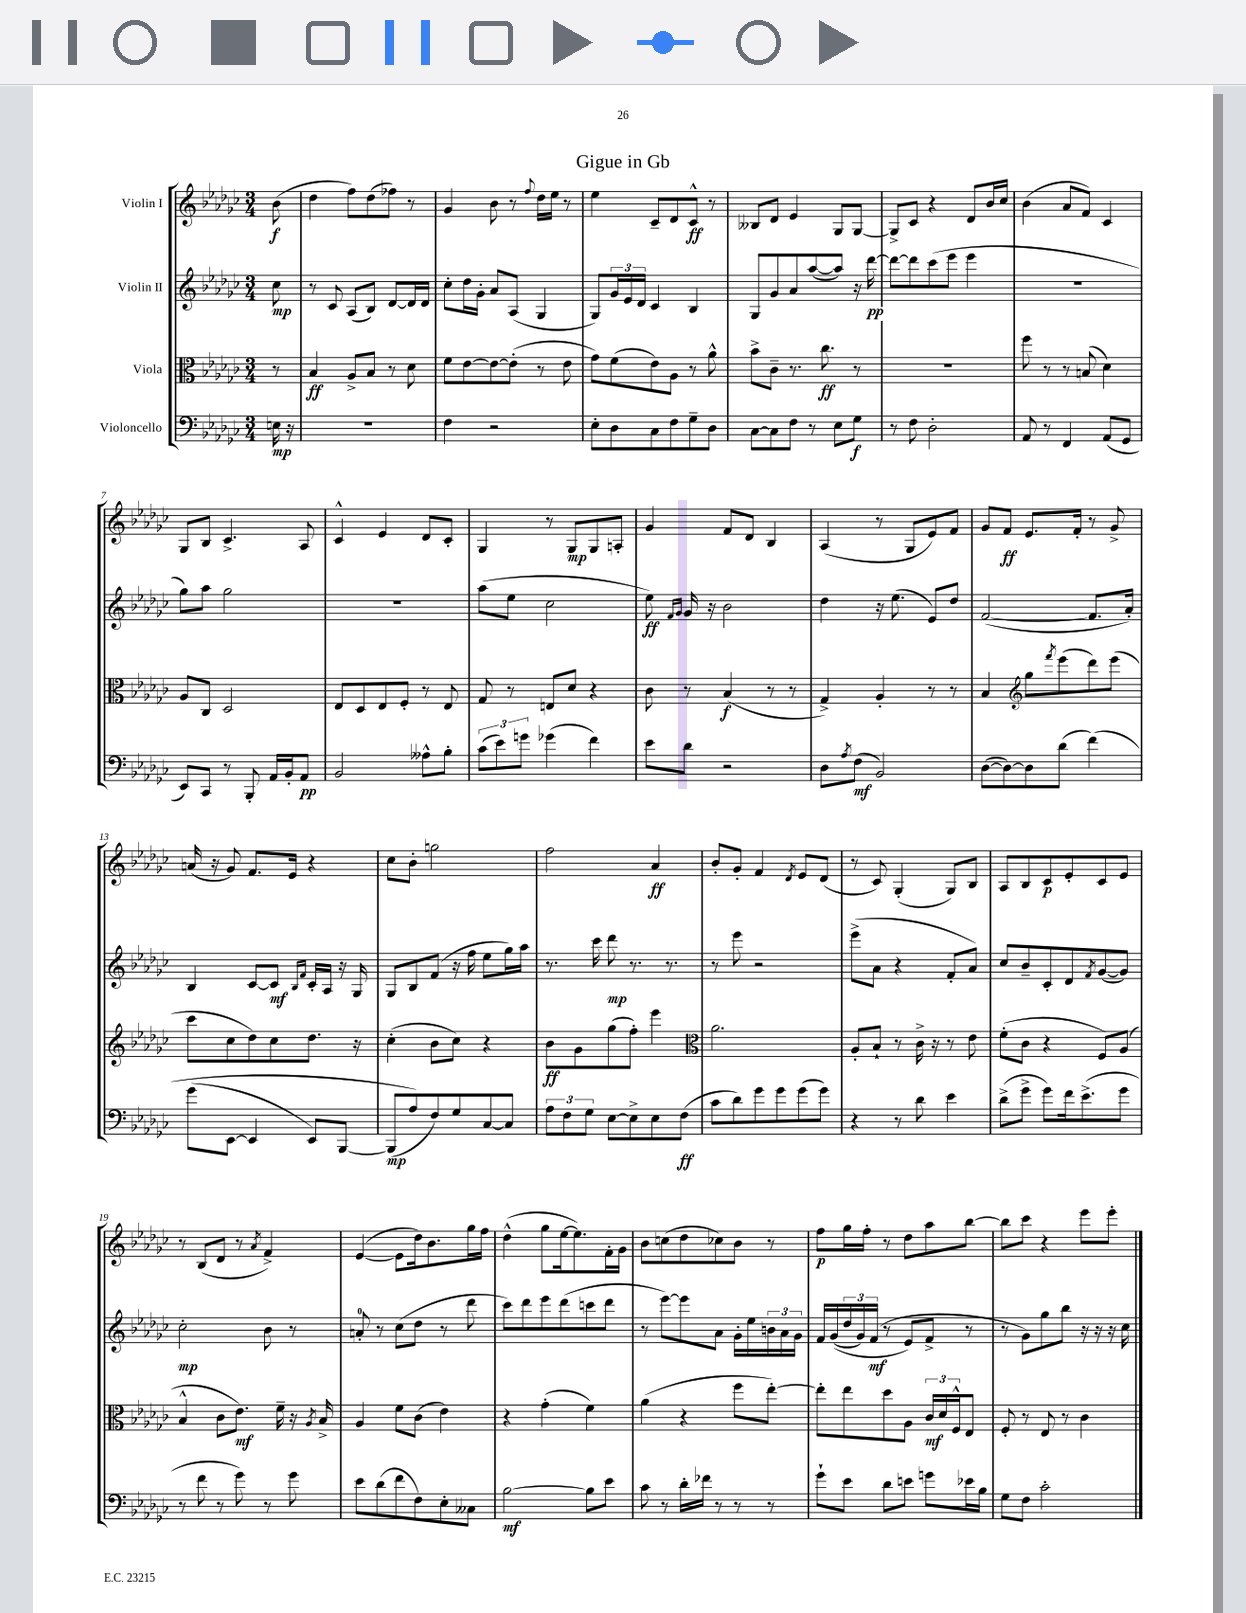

**kern	**kern	**kern	**kern
*staff4	*staff3	*staff2	*staff1
*clefF4	*clefC3	*clefG2	*clefG2
*k[b-e-a-d-g-c-]	*k[b-e-a-d-g-c-]	*k[b-e-a-d-g-c-]	*k[b-e-a-d-g-c-]
*M3/4	*M3/4	*M3/4	*M3/4
16E\	8r	8cc-\	(8b-\
16r	.	.	.
=	=	=	=
2.r	4B-/	8r	4dd-\
.	.	8c-/	.
.	8A-^/L	(8A-/L	8ff\L)
.	8B-/J	8B-/J)	(8dd-\
.	8r	[8d-/L	8ff-\J)
.	8d-\	16d-/]L	8r
.	.	16d-/JJ	.
=	=	=	=
4F\	8f\L	8cc-'\L	4g-/
.	[8e-\	16dd-\L	.
.	.	16g-'\JJ	.
2r	8e-\_	8a-/L	8b-\
.	(8e-'\]J	(8A-/J	8r
.	.	.	8qqff/
.	8r	4G-/	16dd-\LL
.	.	.	16ee-\JJ
.	8e-\	.	8r
=	=	=	=
8E-'\L	8g-\L)	8G-/L)	4ee-\
8D-\	(8f\	24g-/L	.
.	.	24e-/	.
.	.	24d-/JJ	.
8C-\	8e-\)	4c-/	8c-~/L
8F\	8A-\J	.	8d-/
8G-~\	8r	4B-/	8c-^^/J
8D-\J	8a-^^\	.	8r
=	=	=	=
[8C-\L	8b-^\L	8G-/L	8B--/L
8C-\]	8c-~\J	8g-/	8d-/J
8F\J	8.r	8a-/	4e-/
8r	.	([8aa-/	.
.	8.cc-\	.	.
8E-\L	.	8aa-/]J)	8G-/L
8G-\J	8r	16r	[8G-/J
.	.	[16ddd-\	.
=	=	=	=
8r	2.r	8ddd-\_L	8G-^/]L
8F\	.	8ddd-\]	8c-/J
2D-'\	.	(8ccc-\	4r
.	.	8eee-\J	.
.	.	4eee-\	8d-/L
.	.	.	16b-/L
.	.	.	16cc-/JJ
=	=	=	=
8AA-/	8ff\	2.r	(4b-\
8r	8r	.	.
4FF/	8r	.	8a-/L
.	(8B/	.	8f/J)
(8AA-/L	4d-\)	.	4c-/
8GG-/J	.	.	.
=	=	=	=
8EE-/L)	8A-/L	8gg-\L)	8G-/L
8CC-/J	8C-/J	8aa-\J	8B-/J
8r	2D-/	2gg-\	4.c-^/
8BBB-'/	.	.	.
16AA-/LL	.	.	.
16BB-'/J	.	.	.
8AA-/J	.	.	8A-/
=	=	=	=
2BB-/	8E-/L	2.r	4c-^^/
.	8D-/	.	.
.	8E-/	.	4e-/
.	8F'/J	.	.
8A--^^\L	8r	.	8d-/L
8B-'\J	8E-/	.	8c-'/J
=	=	=	=
(12c-\L	8G-/	(8aa-\L	4G-/
12e-\)	.	.	.
.	8r	8ee-\J	.
12g\J	.	.	.
(4g-\	8E/L	2cc-\	8r
.	8d-/J	.	8G-/L
4f\)	4r	.	8G-/
.	.	.	8A'/J
=	=	=	=
8e-\L	8c-\	8ee-\)	4g-/
.	.	16qqf/LL	.
.	.	16qqg-/JJ	.
8d-\J	8r	16g-/	.
.	.	16r	.
2r	(4B-/	2b-\	8f/L
.	.	.	8d-/J
.	8r	.	4B-/
.	8r	.	.
=	=	=	=
8D-\L	4G-^/)	4dd-\	(4A-/
8qA-/	.	.	.
(8F\J	.	.	.
2BB-/)	4A-'/	16r	8r
.	.	(8.ee-\	.
.	.	.	8G-/L
.	8r	8e-/L)	8e-/)
.	8r	8dd-/J	8f/J
=	=	=	=
([8D-\L	4B-/	([2f/	8g-/L
8D-\_)	.	.	8f/J
*	*clefG2	*	*
8D-\]	8gg-\L	.	8.e-/L
.	8qfff/	.	.
(8d-\J	(8eee-\	.	.
.	.	.	16f'/Jk
&(4f\)	8ddd-\)	8.f/]L	8r
.	(8eee-\J	.	8g-^/
.	.	16a-'/Jk)	.
=	=	=	=
(8g-\L	8ccc-\L	4B-/	(16a/
.	.	.	16r
[8EE-\J	8cc-\	.	8g-/)
4EE-/]	8dd-\)	[8c-/L	8.f/L
.	8cc-\	8c-/]J	.
.	.	.	16e-/Jk
.	.	16qqB-/LL	.
.	.	16qqf/JJ	.
8EE-/L)	8.dd-\J	16c-'/LL	4r
.	.	16A-/JJ	.
[8BBB-/J	.	16r	.
.	16r	16G-/	.
=	=	=	=
(8BBB-/]L	(4cc-'\	8G-/L	8cc-\L
8A-/&)	.	8B-/	8b-'\J
8F/)	8b-\L	(8f/J	2gg\
8G-/	8cc-\J)	16r	.
.	.	16ff\	.
[8C-/	4r	8ee-\L	.
8C-/]J	.	16gg-\L)	.
.	.	16aa-\JJ	.
=	=	=	=
12A-\L	8b-\L	8.r	2ff\
12F\	.	.	.
.	8g-\	.	.
12G-\J	.	.	.
.	.	16ccc-\	.
[8E-\L	(8gg-\	8ddd-\	.
8E-^\]	8ff'\J)	8.r	.
8E-\	4eee-\	.	4a-/
.	.	8.r	.
(8F\J	.	.	.
=	=	=	=
*	*clefC3	*	*
8c-\L	2.a-\	8r	8b-'/L
8d-\)	.	8eee-\	8g-'/J
8g-\	.	2r	4f/
8g-\	.	.	.
.	.	.	8qd-/
(8g-\	.	.	8e-/L
8g-\J)	.	.	(8d-/J
=	=	=	=
4r	8A-'/L	(8eee-^\L	8r
.	8B-`/J	8a-\J	8c-/)
8r	8r	4r	(4G-'/
8d-\	16c-^\	.	.
.	16r	.	.
4e-\	8r	8f'/L	8G-/L)
.	8e-\	8a-/J)	8B-/J
=	=	=	=
(8d-^\L	(8f'\L	8cc-/L	8A-/L
8g-^\J	8c-\J	8b-~/	8B-/
8g-\L)	4r	8c-'/	8c-/
16f\k	.	8d-/	8e-'/
(8.e-^\	.	.	.
.	.	8qf/	.
.	8F/L)	([8g-/	8c-/
8g-\J	(8A-/J	8g-/]J)	8e-/J
=	=	=	=
8r	4B-^^/	2cc-'\	8r
8f\	.	.	(8B-/L
8r	8c-\L	.	8d-/J
8g-\)	8.e-\J)	.	8r
.	.	.	8qa-/
8r	.	8b-\	4f^/)
.	16f~\	.	.
8g-\	16r	8r	.
.	8qA-/	.	.
.	16B-^/	.	.
=	=	=	=
8e-\L	4A-/	8a'/	([4e-/
(8d-\	.	8r	.
8f\	8f\L	(8cc-\L	8e-\]L
8F\)	(8c-\J	8dd-\J	16dd-\k)
.	.	.	8.b-\
8E-'\	4e-\)	8r	.
8C--\J	.	8ddd-\	16gg-\L
.	.	.	16ff\JJ
=	=	=	=
[2B-\	4r	8ccc-\L)	(4dd-^^\
.	.	8ddd-\	.
.	(4g-'\	8eee-\	8gg-\L
.	.	(8ddd-\	[16ee-\k
.	.	.	8.ee-\])
8B-\]L	4f\)	8ccc\	.
8e-\J	.	8ddd-\J	16f'\L
.	.	.	16g-\JJ
=	=	=	=
8c-\	(4a-\	8r	8b-\L
8r	.	[8eee-\L)	(8cc\
16d-'\LL	4r	8eee-\]	8dd-\
16f-\JJ	.	.	.
8r	.	8a-\J	8cc-\)
8r	8ff\L	16g-'\LL	8b-\J
.	.	16ee-\	.
8r	[8ee-'\J)	24b\	8r
.	.	24a-\	.
.	.	24g-\JJ	.
=	=	=	=
8g-`\L	8ee-'\]L	16f/LL	8ff\L
.	.	&((16g-/	.
8e-\J	8ee-\	24dd-/	16gg-\L
.	.	24g-/)	.
.	.	.	16ff'\JJ
.	.	(24f/JJ	.
8d-\L	8dd-\	8r	8r
8e\J	8A-\J	8e-/L&)	8dd-\L
8g\L	24c-/LL	8f^/J	8aa-\
.	24d-/	.	.
.	24F^^/J	.	.
16e-\L	8E-/J	8r	[8bb-\J
16B-\JJ	.	.	.
=	=	=	=
8G-\L	8F'/	8r	8bb-\]L
8F\J	8r	8g-\L)	8ccc-\J
2c-'\	8E-/	8gg-\	4r
.	8r	8bb-\J	.
.	4c-\	16r	8eee-\L
.	.	16r	.
.	.	16r	8eee-'\J
.	.	16cc-\	.
==	==	==	==
*-	*-	*-	*-
